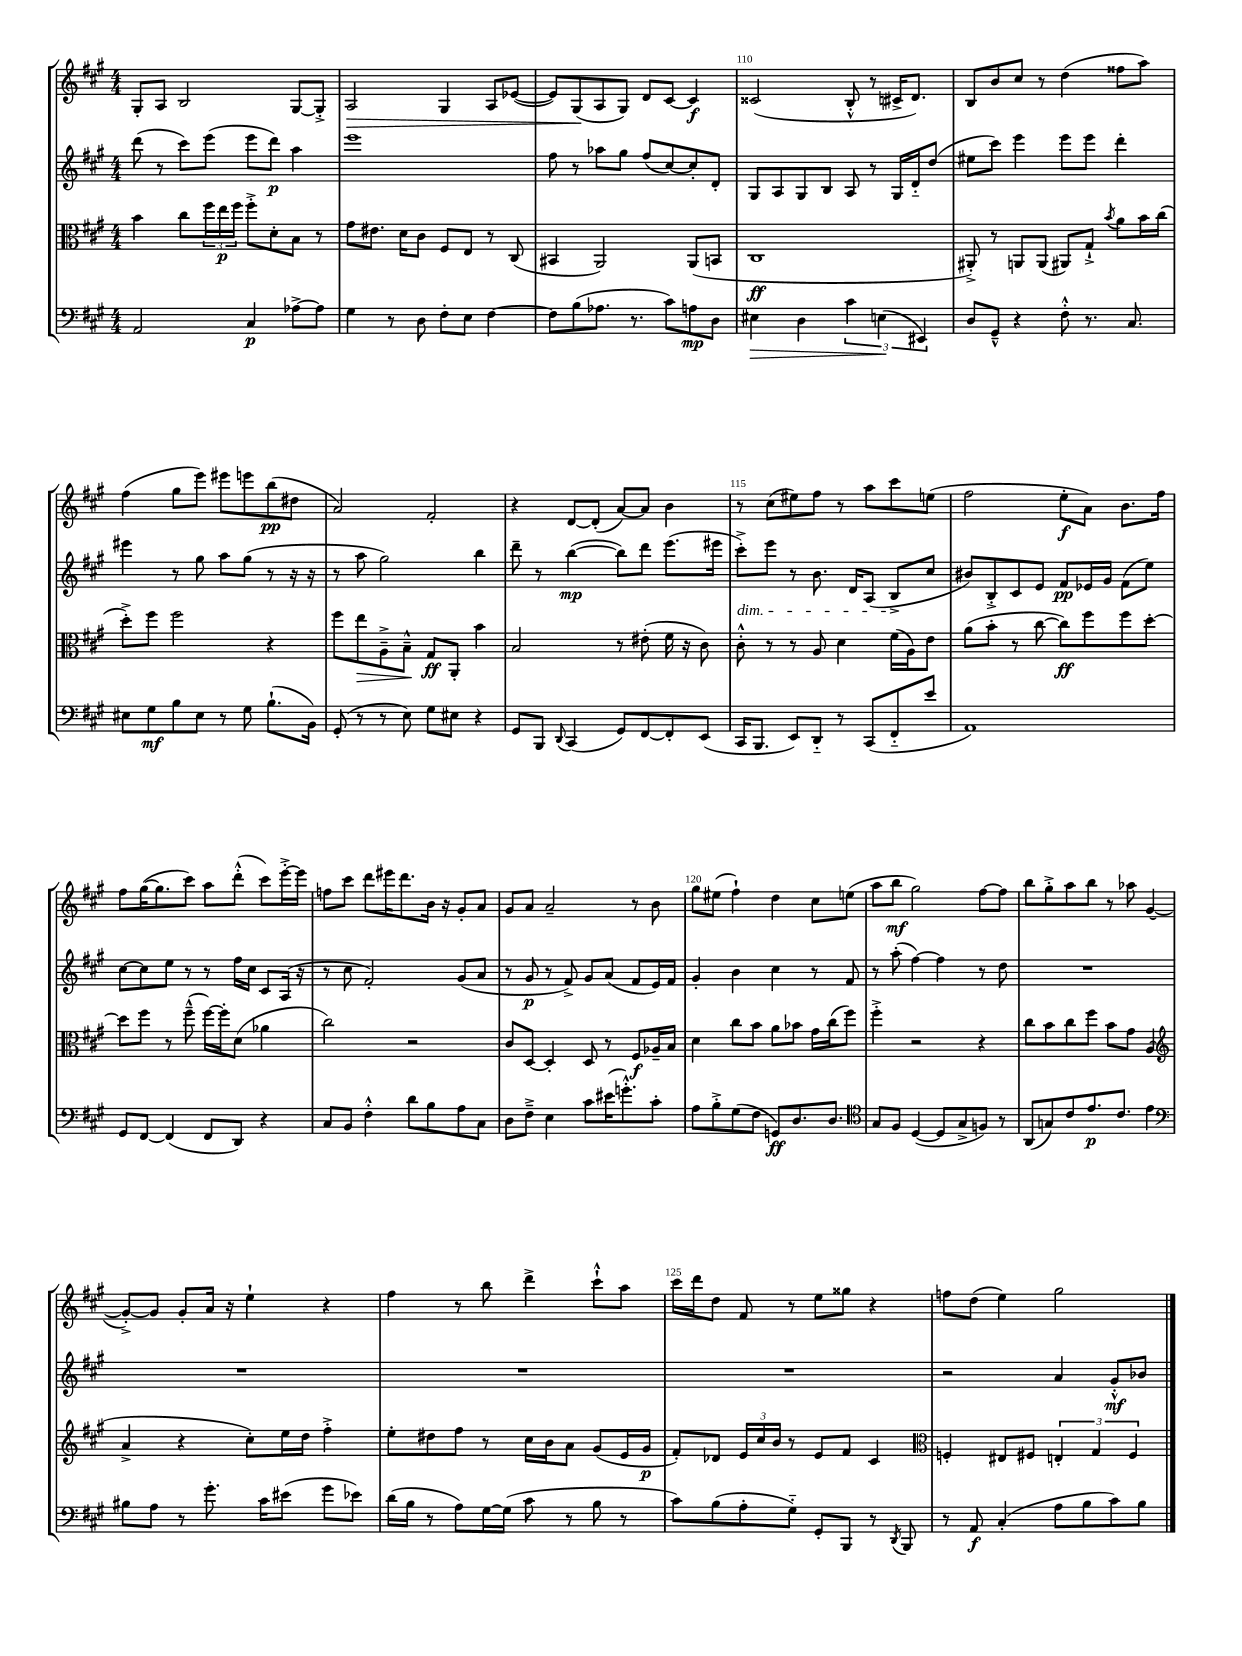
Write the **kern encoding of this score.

**kern	**kern	**kern	**kern
*staff4	*staff3	*staff2	*staff1
*clefF4	*clefC3	*clefG2	*clefG2
*k[f#c#g#]	*k[f#c#g#]	*k[f#c#g#]	*k[f#c#g#]
*M4/4	*M4/4	*M4/4	*M4/4
2AA	4b	(8ddd	8G#'
.	.	8r	8A
.	8cc#	8ccc#)	2B
.	24ff#	(8eee	.
.	24ee	.	.
.	24ff#	.	.
4C#	8ff#'^	8eee	.
.	8d'	8ddd)	.
[8A-^	8B	4aa	[8G#
8A-]	8r	.	8G#'^]
=	=	=	=
4G#	8g#	1eee	2A
.	8.e#	.	.
8r	.	.	.
.	16d	.	.
8D	8c#	.	.
8F#'	8F#	.	4G#
8E	8E	.	.
[4F#	8r	.	8A
.	(8C#	.	([8e-
=	=	=	=
8F#]	4BB#	8ff#	8e-])
(8B	.	8r	(8G#
8.A-	2AA)	8aa-	8A
.	.	8gg#	8G#)
8.r	.	.	.
.	.	(8ff#	8d
8c#)	.	[8cc#)	[8c#
8A	(8AA	8cc#']	4c#]
8D	8BB	8d'	.
=	=	=	=
4E#	1C#	8G#	(2c##
.	.	8A	.
4D	.	8G#	.
.	.	8B	.
6c#	.	8A	8B'^^
.	.	8r	8r
(6E	.	.	.
.	.	16G#	16c#^
.	.	16d'~	8.d)
6EE#)	.	.	.
.	.	(8dd	.
=	=	=	=
8D	8AA#'^)	8ee#	8B
8GG#~^^	8r	8ccc#)	8b
4r	8AA	4eee	8cc#
.	(8AA	.	8r
8F#'^^	8AA#)	8eee	(4dd
8.r	8G#`^	8eee	.
.	8qb	.	.
.	8a	4ddd'	8ff##
8.C#	.	.	.
.	16b	.	8aa)
.	(16cc#	.	.
=	=	=	=
8E#	8dd'^)	4eee#	(4ff#
8G#	8ff#	.	.
8B	2ff#	8r	8gg#
8E#	.	8gg#	8eee)
8r	.	8aa	8eee#
8G#	.	(8gg#	8eee
(8.B`	4r	8r	(8bb
.	.	16r	8dd#
16BB)	.	16r	.
=	=	=	=
(8GG#'	8ff#	8r	2a)
8r	8ee	8aa	.
8r	8A~^	2gg#)	.
8E)	8B~^^	.	.
8G#	8G#	.	2f#'
8E#	8AA'	.	.
4r	4b	4bb	.
=	=	=	=
8GG#	2B	8ddd~	4r
8BBB	.	8r	.
8qqDD	.	.	.
(4CC#	.	([4bb	[8d
.	.	.	(8d']
8GG#)	8r	8bb])	[8a)
[8FF#	(8e#'	8ddd	8a]
8FF#']	16f#	(8.eee	4b
.	16r	.	.
(8EE	8c#)	.	.
.	.	16eee#	.
=	=	=	=
16CC#	8c#'^^	8ccc#'^)	8r
8.BBB	.	.	.
.	8r	8eee	(8cc#
8EE)	8r	8r	8ee#)
8DD'~	8A	8.b	8ff#
8r	4d	.	8r
.	.	16d	.
(8CC#	.	(8A	8aa
8FF#'~	(16f#	8B^	8ccc#
.	16A)	.	.
8e	8e	8cc#	(8ee
=	=	=	=
1AA)	(8a	8b#)	2ff#
.	8b'	8B'^	.
.	8r	8c#	.
.	[8cc#	8e	.
.	8cc#])	8f#	8ee'
.	8ff#	16e-	8a)
.	.	16g#	.
.	8ff#	(8f#	8.b
.	[8dd'	8ee)	.
.	.	.	16ff#
=	=	=	=
8GG#	8dd]	[8cc#	8ff#
[8FF#	8ff#	8cc#]	([16gg#
.	.	.	8.gg#]
(4FF#]	8r	8ee	.
.	(8ff#~^^	8r	8ccc#)
8FF#	[16ff#)	8r	8aa
.	16ff#']	.	.
8DD)	(8d	16ff#	(8ddd'^^
.	.	16cc#	.
4r	4a-	8c#	8ccc#)
.	.	(16A	[16eee'^
.	.	16r	16eee]
=	=	=	=
8C#	2cc#)	8r	8ff
8BB	.	8cc#	8ccc#
4F#'^^	.	2f#')	8ddd
.	.	.	16eee#
.	.	.	8.ddd
8d	2r	.	.
8B	.	.	16b
.	.	.	16r
8A	.	(8g#	8g#'
8C#	.	8a	8a
=	=	=	=
8D	8c#	8r	8g#
8F#~^	[8D	8g#	8a
4E	4D']	8r	2a~
.	.	8f#^)	.
8c#	8D	8g#	.
(16e#	8r	(8a	.
8.g'^^)	.	.	.
.	8F#	8f#	8r
8c#'	16A-~	16e)	8b
.	16B	16f#	.
=	=	=	=
8A	4d	4g#'	8gg#
8B'^	.	.	(8ee#
(8G#	8cc#	4b	4ff#`)
8F#	8b	.	.
8GG)	8a	4cc#	4dd
8.D	8b-	.	.
.	16g#	8r	8cc#
8.D	(16cc#	.	.
.	8ff#)	8f#	(8ee
=	=	=	=
*clefC4	*	*	*
8G#	4ff#'^	8r	8aa
8F#	.	(8aa'	8bb
([4D	2r	[4ff#)	2gg#)
8D]	.	4ff#]	.
8G#^	.	.	.
8F)	4r	8r	[8ff#
8r	.	8dd	8ff#]
=	=	=	=
(8AA	8cc#	1r	8bb
8G)	8b	.	8gg#'^
8c#	8cc#	.	8aa
8.e	8ff#	.	8bb
.	8b	.	8r
8.c#	.	.	.
.	8g#	.	8aa-
4e	(4A	.	([4g#
=	=	=	=
*clefF4	*clefG2	*	*
8B#	4a^	1r	8g#'^_)
8A	.	.	8g#]
8r	4r	.	8g#'
8.g#'	.	.	16a
.	.	.	16r
.	8cc#')	.	4ee`
16c#	.	.	.
(8e#	16ee	.	.
.	16dd	.	.
8g#	4ff#'^	.	4r
8e-)	.	.	.
=	=	=	=
(16d	8ee'	1r	4ff#
16B	.	.	.
8r	8dd#	.	.
8A)	8ff#	.	8r
[16G#	8r	.	8bb
(16G#]	.	.	.
8c#	16cc#	.	4ddd^
.	16b	.	.
8r	8a	.	.
8B	(8g#	.	8ccc#`^^
8r	16e	.	8aa
.	16g#	.	.
=	=	=	=
8c#)	8f#')	1r	16ccc#
.	.	.	16ddd
(8B	8d-	.	8dd
8A'	24e	.	8f#
.	24cc#	.	.
.	24b	.	.
8G#'~)	8r	.	8r
8GG#'	8e	.	8ee
8BBB	8f#	.	8gg##
8r	4c#	.	4r
8qDD	.	.	.
8BBB	.	.	.
=	=	=	=
*	*clefC3	*	*
8r	4F'	2r	8ff
8AA	.	.	(8dd
(4C#'	8E#	.	4ee)
.	8F#	.	.
8A	6E'	4a	2gg#
8B	.	.	.
.	6G#	.	.
8c#)	.	8g#'^^	.
.	6F#	.	.
8B	.	8b-	.
==	==	==	==
*-	*-	*-	*-
